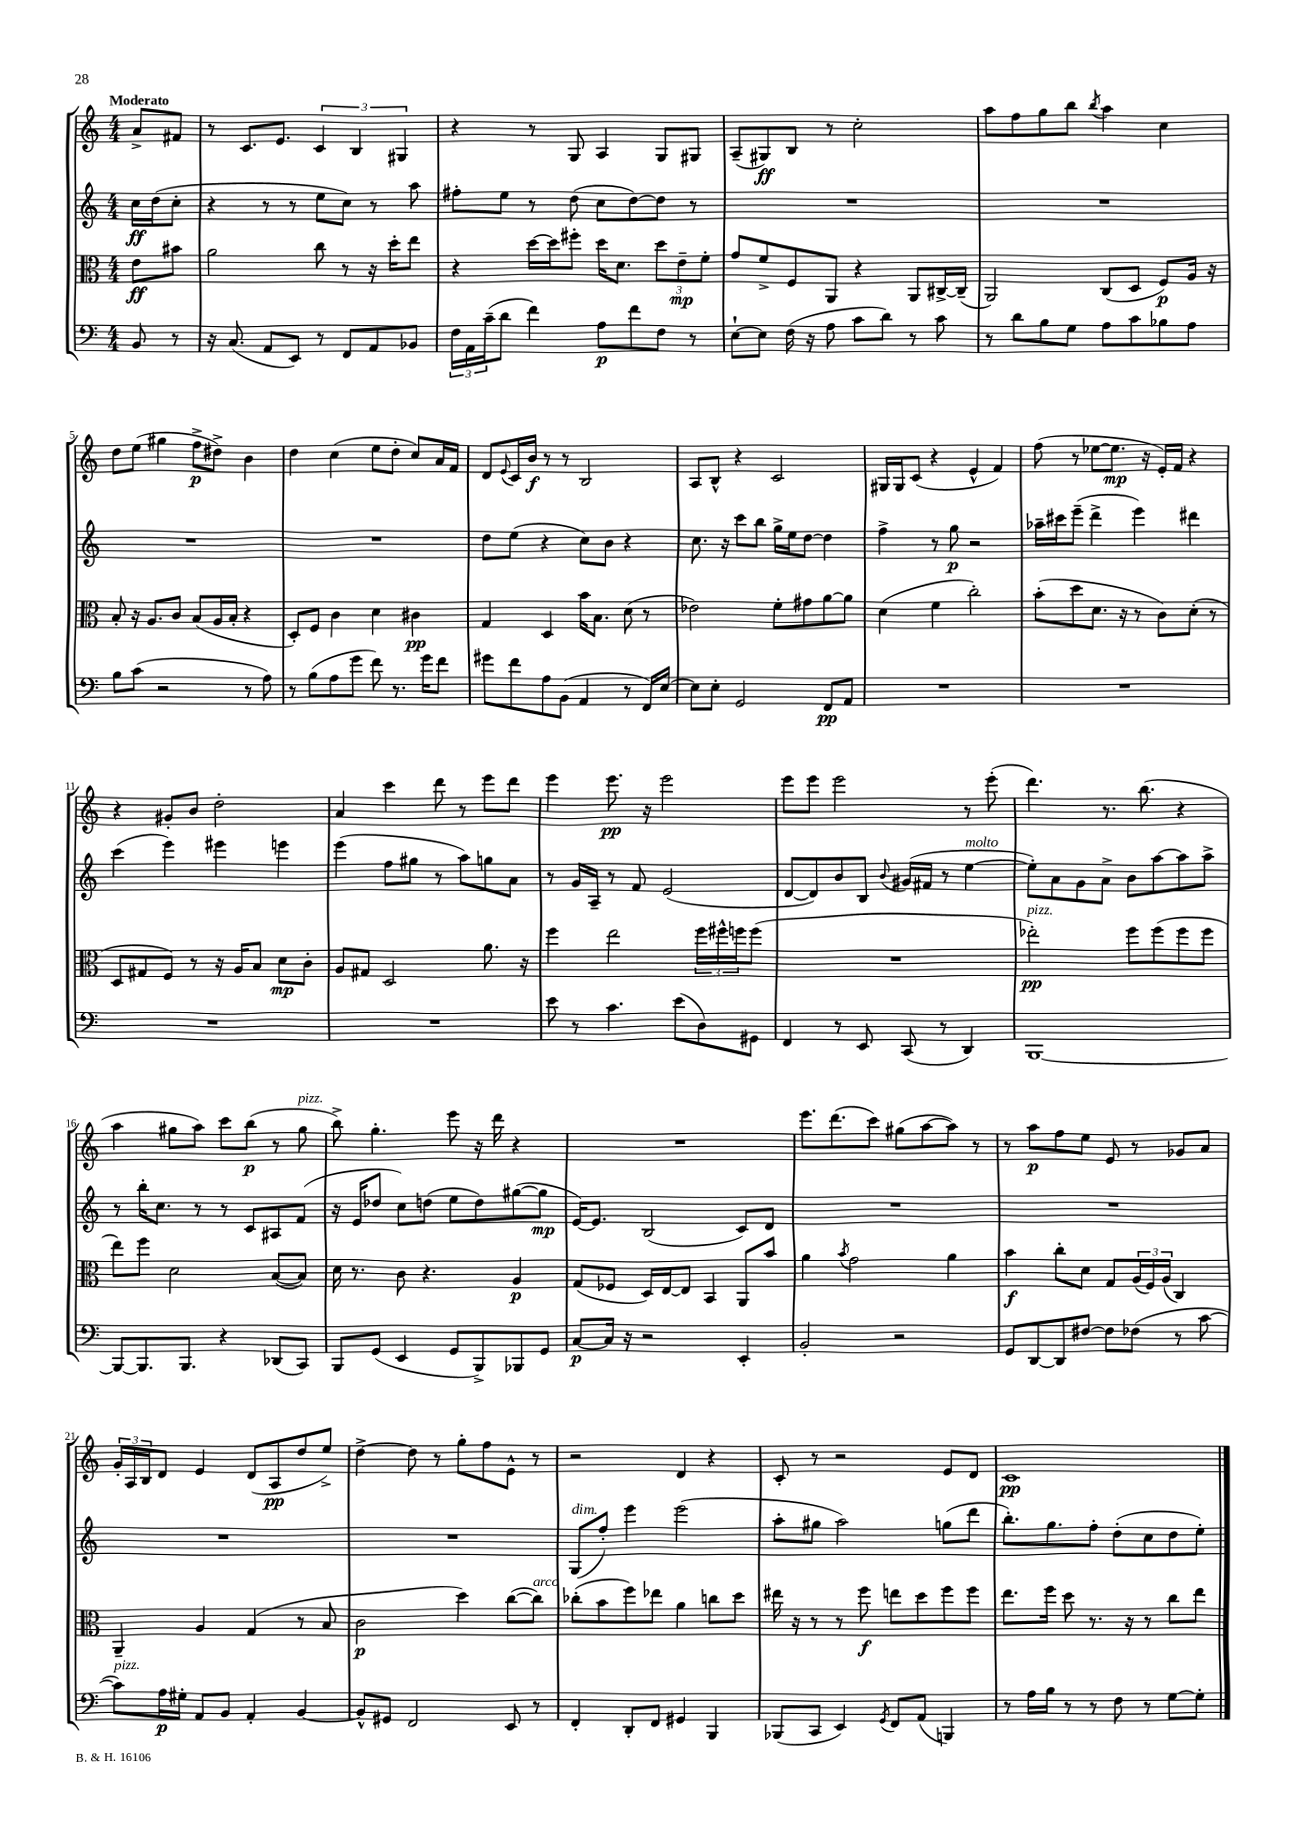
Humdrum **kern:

**kern	**dynam	**kern	**dynam	**kern	**dynam	**kern	**dynam
*part4	*part4	*part3	*part3	*part2	*part2	*part1	*part1
*staff4	*staff4	*staff3	*staff3	*staff2	*staff2	*staff1	*staff1
*clefF4	*	*clefC3	*	*clefG2	*	*clefG2	*
*k[]	*	*k[]	*	*k[]	*	*k[]	*
*M4/4	*	*M4/4	*	*M4/4	*	*M4/4	*
=	=	=	=	=	=	=	=
!	!	!	!	!	!	!LO:TX:a:B:t=Moderato	!
8BB/	.	8e\L	ff	16cc\LL	ff	8a^/L	.
.	.	.	.	(16dd\J	.	.	.
8r	.	8b#X\J	.	8cc'\J	.	8f#X/J	.
=1	=1	=1	=1	=1	=1	=1	=1
16r	.	2a\	.	4r	.	8r	.
(8.C/	.	.	.	.	.	.	.
.	.	.	.	.	.	8.c/L	.
8AA/L	.	.	.	8r	.	.	.
.	.	.	.	.	.	8.e/J	.
8EE/J)	.	.	.	8r	.	.	.
8r	.	8cc\	.	8ee\L	.	6c/	.
8FF/L	.	8r	.	8cc\J)	.	.	.
.	.	.	.	.	.	6B/	.
8AA/	.	16r	.	8r	.	.	.
.	.	16dd'\KL	.	.	.	.	.
.	.	.	.	.	.	6G#X/	.
8BB-X/J	.	8ee\J	.	8aa\	.	.	.
=2	=2	=2	=2	=2	=2	=2	=2
24F\LL	.	4r	.	8ff#X'\L	.	4r	.
24AA\	.	.	.	.	.	.	.
(24c~\J	.	.	.	.	.	.	.
8d\J	.	.	.	8ee\J	.	.	.
4f\)	.	[16dd\LL	.	8r	.	8r	.
.	.	16dd\J]	.	.	.	.	.
.	.	8ff#X'\J	.	(8dd\	.	8G/	.
8A\L	p	16dd\KL	.	8cc\L	.	4A/	.
.	.	8.d\J	.	.	.	.	.
8f\	.	.	.	[8dd\)	.	.	.
8F\J	.	12dd\L	.	8dd\J]	.	8G/L	.
.	.	12e~\	mp	.	.	.	.
8r	.	.	.	8r	.	8G#X/J	.
.	.	12f'\J	.	.	.	.	.
=3	=3	=3	=3	=3	=3	=3	=3
[8E`\L	.	8g/L	.	1r	.	(8A~/L	.
8E\J]	.	8f^/	.	.	.	8G#X/)	ff
(16F\	.	8F/	.	.	.	8B/J	.
16r	.	.	.	.	.	.	.
8A\	.	8AA/J	.	.	.	8r	.
8c\L	.	4r	.	.	.	2cc'\	.
8d\J)	.	.	.	.	.	.	.
8r	.	8AA/L	.	.	.	.	.
8c\	.	[16C#X^/L	.	.	.	.	.
.	.	(16C#~/JJ]	.	.	.	.	.
=4	=4	=4	=4	=4	=4	=4	=4
8r	.	2AA/)	.	1r	.	8aa\L	.
8d\L	.	.	.	.	.	8ff\	.
8B\	.	.	.	.	.	8gg\	.
8G\J	.	.	.	.	.	8bb\J	.
.	.	.	.	.	.	8qbb/	.
8A\L	.	(8C/L	.	.	.	4aa\	.
8c\	.	8D/J	.	.	.	.	.
8B-X\	.	8F/L)	p	.	.	4cc\	.
8A\J	.	16A/Jk	.	.	.	.	.
.	.	16r	.	.	.	.	.
!!LO:LB:g=z
=5	=5	=5	=5	=5	=5	=5	=5
8B\L	.	8B'/	.	1r	.	8dd\L	.
(8c\J	.	16r	.	.	.	(8ee\J	.
.	.	8.A/L	.	.	.	.	.
2r	.	.	.	.	.	4gg#X\	.
.	.	8c/J	.	.	.	.	.
.	.	(8B/L	.	.	.	8ff^\L	p
.	.	16A/L	.	.	.	8dd#X^\J)	.
.	.	16B'/JJ	.	.	.	.	.
8r	.	4r	.	.	.	4b\	.
8A\)	.	.	.	.	.	.	.
=6	=6	=6	=6	=6	=6	=6	=6
8r	.	8D'/L)	.	1r	.	4dd\	.
(8B\L	.	8F/J	.	.	.	.	.
8A\	.	4c\	.	.	.	(4cc\	.
8g\J	.	.	.	.	.	.	.
8f\)	.	4d\	.	.	.	8ee\L	.
8.r	.	.	.	.	.	8dd'\J	.
.	.	4c#X\	pp	.	.	8cc/L)	.
16g\KL	.	.	.	.	.	.	.
8f\J	.	.	.	.	.	16a/L	.
.	.	.	.	.	.	16f/JJ	.
=7	=7	=7	=7	=7	=7	=7	=7
8g#X\L	.	4G/	.	8dd\L	.	8d/L	.
.	.	.	.	.	.	8qqe/	.
8f\	.	.	.	(8ee\J	.	16c/L	.
.	.	.	.	.	.	16b/JJ	f
8A\	.	4D/	.	4r	.	8r	.
(8BB\J	.	.	.	.	.	8r	.
4AA/	.	16b\KL	.	8cc\L)	.	2B/	.
.	.	8.B\J	.	.	.	.	.
.	.	.	.	8b\J	.	.	.
8r	.	(8d\	.	4r	.	.	.
16FF/LL)	.	8r	.	.	.	.	.
[16E/JJ	.	.	.	.	.	.	.
=8	=8	=8	=8	=8	=8	=8	=8
8E\L]	.	2e-X\)	.	8.cc\	.	8A/L	.
8E'\J	.	.	.	.	.	8B^^/J	.
.	.	.	.	16r	.	.	.
2GG/	.	.	.	8ccc\L	.	4r	.
.	.	.	.	8bb\J	.	.	.
.	.	8f'\L	.	16gg^\LL	.	2c/	.
.	.	.	.	16ee\J	.	.	.
.	.	8g#X\	.	[8dd\J	.	.	.
8FF/L	pp	[8a\	.	4dd\]	.	.	.
8AA/J	.	8a\J]	.	.	.	.	.
=9	=9	=9	=9	=9	=9	=9	=9
1r	.	(4d\	.	4ff^\	.	16G#X/LL	.
.	.	.	.	.	.	16G#/J	.
.	.	.	.	.	.	(8c/J	.
.	.	4f\	.	8r	.	4r	.
.	.	.	.	8gg\	p	.	.
.	.	2cc'\)	.	2r	.	4e^^/	.
.	.	.	.	.	.	4f/)	.
=10	=10	=10	=10	=10	=10	=10	=10
1r	.	(8b'\L	.	16aa-X~\LL	.	(8ff\	.
.	.	.	.	16ccc#X\J	.	.	.
.	.	8dd\	.	(8eee~\J	.	8r	.
.	.	8.d\J	.	4ddd^\	.	[8ee-X\L	.
.	.	.	.	.	.	8.ee-\J]	mp
.	.	16r	.	.	.	.	.
.	.	8r	.	4eee\)	.	.	.
.	.	.	.	.	.	16r	.
.	.	8c\L)	.	.	.	16e'/LL)	.
.	.	.	.	.	.	16f/JJ	.
.	.	(8d'\J	.	4ddd#X\	.	4r	.
.	.	8r	.	.	.	.	.
!!LO:LB:g=z
=11	=11	=11	=11	=11	=11	=11	=11
1r	.	8D/L	.	(4ccc\	.	4r	.
.	.	8G#X/	.	.	.	.	.
.	.	8F/J)	.	4eee\)	.	8g#X'/L	.
.	.	8r	.	.	.	8b/J	.
.	.	16r	.	4eee#X\	.	2dd'\	.
.	.	16A/KL	.	.	.	.	.
.	.	8B/J	.	.	.	.	.
.	.	8d\L	mp	4eeen\	.	.	.
.	.	8c'\J	.	.	.	.	.
=12	=12	=12	=12	=12	=12	=12	=12
1r	.	8A/L	.	(4eee\	.	4a/	.
.	.	8G#X/J	.	.	.	.	.
.	.	2D/	.	8ff\L	.	4ccc\	.
.	.	.	.	8gg#X\J	.	.	.
.	.	.	.	8r	.	8ddd\	.
.	.	.	.	8aa\L)	.	8r	.
.	.	8.a\	.	8ggn\	.	8eee\L	.
.	.	.	.	8a\J	.	8ddd\J	.
.	.	16r	.	.	.	.	.
=13	=13	=13	=13	=13	=13	=13	=13
8e\	.	4ff\	.	8r	.	4eee\	.
8r	.	.	.	16g/LL	.	.	.
.	.	.	.	16A~/JJ	.	.	.
4.c\	.	2ee\	.	8r	.	8.eee\	pp
.	.	.	.	8f/	.	.	.
.	.	.	.	.	.	16r	.
.	.	.	.	(2e/	.	2eee\	.
(8e\L	.	.	.	.	.	.	.
8D\)	.	24ff\LL	.	.	.	.	.
.	.	24ff#X^^\	.	.	.	.	.
.	.	24ffn\J	.	.	.	.	.
8GG#X\J	.	(8ff\J	.	.	.	.	.
=14	=14	=14	=14	=14	=14	=14	=14
4FF/	.	1r	.	[8d/L	.	8eee\L	.
.	.	.	.	8d/])	.	8eee\J	.
8r	.	.	.	8b/	.	2eee\	.
8EE/	.	.	.	8B/J	.	.	.
.	.	.	.	8qqb/	.	.	.
(8CC/	.	.	.	(16g#X/LL	.	.	.
.	.	.	.	16f#X/JJ	.	.	.
8r	.	.	.	8r	.	.	.
!	!	!	!	!LO:TX:a:i:t=molto	!	!	!
4DD/)	.	.	.	[4ee\	.	8r	.
.	.	.	.	.	.	(8eee'\	.
=15	=15	=15	=15	=15	=15	=15	=15
!	!	!LO:TX:a:i:t=pizz.	!	!	!	!	!
[1BBB	.	2ee-X'\)	pp	8ee'\L])	.	4.ddd\)	.
.	.	.	.	8a\	.	.	.
.	.	.	.	8g\	.	.	.
.	.	.	.	8a^\J	.	8.r	.
.	.	8ff\L	.	8b\L	.	.	.
.	.	.	.	.	.	(8.bb\	.
.	.	(8ff\	.	[8aa\	.	.	.
.	.	8ff\	.	8aa\]	.	4r	.
.	.	8ff\J	.	8aa^\J	.	.	.
!!LO:LB:g=z
=16	=16	=16	=16	=16	=16	=16	=16
8BBB/L_	.	8ee\L)	.	8r	.	4aa\	.
8.BBB/]	.	8ff\J	.	16bb'\KL	.	.	.
.	.	.	.	8.cc\J	.	.	.
.	.	2d\	.	.	.	8gg#X\L	.
8.BBB/J	.	.	.	.	.	.	.
.	.	.	.	8r	.	8aa\J)	.
4r	.	.	.	8r	.	8ccc\L	.
.	.	.	.	8c/L	.	(8bb\J	p
(8DD-X/L	.	([8B/L	.	8A#X/	.	8r	.
!	!	!	!	!	!	!LO:TX:a:i:t=pizz.	!
8CC/J)	.	8B/J])	.	(8f/J	.	8gg#\	.
=17	=17	=17	=17	=17	=17	=17	=17
8BBB/L	.	16d\	.	16r	.	8bb^\)	.
.	.	8.r	.	16e/KL	.	.	.
(8GG/J	.	.	.	8dd-X/J	.	4.gg'\	.
4EE/	.	8c\	.	8cc\L)	.	.	.
.	.	4.r	.	(8ddn\J	.	.	.
8GG/L	.	.	.	8ee\L	.	8eee\	.
8BBB^/)	.	.	.	8dd\)	.	16r	.
.	.	.	.	.	.	16ddd\	.
8BBB-X/	.	4A/	p	([8gg#X\	.	4r	.
8GG/J	.	.	.	8gg#\J]	mp	.	.
=18	=18	=18	=18	=18	=18	=18	=18
[8C/L	p	(8G/L	.	[16e/KL)	.	1r	.
.	.	.	.	8.e/J]	.	.	.
16C/Jk]	.	8F-X/J	.	.	.	.	.
16r	.	.	.	.	.	.	.
2r	.	16D/LL)	.	(2B/	.	.	.
.	.	[16E/J	.	.	.	.	.
.	.	8E/J]	.	.	.	.	.
.	.	4BB/	.	.	.	.	.
4EE'/	.	8AA/L	.	8c/L)	.	.	.
.	.	8b/J	.	8d/J	.	.	.
=19	=19	=19	=19	=19	=19	=19	=19
2BB'/	.	4a\	.	1r	.	8.eee\L	.
.	.	.	.	.	.	(8.ddd\	.
.	.	8qb/	.	.	.	.	.
.	.	2g\	.	.	.	.	.
.	.	.	.	.	.	8ccc\J)	.
2r	.	.	.	.	.	(8gg#X\L	.
.	.	.	.	.	.	[8aa\	.
.	.	4a\	.	.	.	8aa\J])	.
.	.	.	.	.	.	8r	.
=20	=20	=20	=20	=20	=20	=20	=20
8GG/L	.	4b\	f	1r	.	8r	.
[8DD/	.	.	.	.	.	8aa\L	p
8DD/]	.	8cc'\L	.	.	.	8ff\	.
[8F#X/J	.	8d\J	.	.	.	8ee\J	.
8F#\L]	.	8G/L	.	.	.	8e/	.
(8F-X\J	.	(24A/L	.	.	.	8r	.
.	.	24F/)	.	.	.	.	.
.	.	(24A/JJ	.	.	.	.	.
8r	.	4C/)	.	.	.	8g-X/L	.
[8c\	.	.	.	.	.	8a/J	.
!!LO:LB:g=z
=21	=21	=21	=21	=21	=21	=21	=21
!LO:TX:a:i:t=pizz.	!	!	!	!	!	!	!
8c\L])	.	4AA~/	.	1r	.	24g'/LL	.
.	.	.	.	.	.	24A/	.
.	.	.	.	.	.	24B/J	.
16A\L	p	.	.	.	.	8d/J	.
16G#X'\JJ	.	.	.	.	.	.	.
8AA/L	.	4A/	.	.	.	4e/	.
8BB/J	.	.	.	.	.	.	.
4AA'/	.	(4G/	.	.	.	(8d/L	.
.	.	.	.	.	.	8A/	pp
[4BB/	.	8r	.	.	.	8dd/	.
.	.	8B/	.	.	.	8ee^/J)	.
=22	=22	=22	=22	=22	=22	=22	=22
8BB^^/L]	.	2c\	p	1r	.	[4dd^\	.
8GG#X/J	.	.	.	.	.	.	.
2FF/	.	.	.	.	.	8dd\]	.
.	.	.	.	.	.	8r	.
.	.	4dd\)	.	.	.	8gg'\L	.
.	.	.	.	.	.	8ff\	.
8EE/	.	([8cc\L	.	.	.	8e^^\J	.
!	!	!LO:TX:a:i:t=arco	!	!	!	!	!
8r	.	8cc\J])	.	.	.	8r	.
=23	=23	=23	=23	=23	=23	=23	=23
!	!	!	!	!LO:TX:a:i:t=dim.	!	!	!
4FF'/	.	(8cc-X'\L	.	(8G/L	.	2r	.
.	.	8b\	.	8ff'/J)	.	.	.
8DD'/L	.	8ff\)	.	4eee\	.	.	.
8FF/J	.	8ee-X\J	.	.	.	.	.
4GG#X/	.	4a\	.	(2eee\	.	4d/	.
4BBB/	.	8ccn\L	.	.	.	4r	.
.	.	8dd\J	.	.	.	.	.
=24	=24	=24	=24	=24	=24	=24	=24
(8BBB-X/L	.	16ee#X\	.	8aa'\L	.	8c'/	.
.	.	16r	.	.	.	.	.
8CC/J	.	8r	.	8gg#X\J	.	8r	.
4EE/)	.	8r	.	2aa\)	.	2r	.
.	.	8ff\	f	.	.	.	.
8qGG/	.	.	.	.	.	.	.
8FF/L	.	8een\L	.	.	.	.	.
(8AA/J	.	8dd\	.	.	.	.	.
4BBBn/)	.	8ff\	.	(8ggn\L	.	8e/L	.
.	.	8ff\J	.	8ddd\J	.	8d/J	.
=25	=25	=25	=25	=25	=25	=25	=25
8r	.	8.ee\L	.	8.bb'\L)	.	1c	pp
16A\LL	.	.	.	.	.	.	.
16B\JJ	.	16ff\Jk	.	8.gg\	.	.	.
8r	.	8dd\	.	.	.	.	.
8r	.	8.r	.	8ff'\J	.	.	.
8F\	.	.	.	(8dd'\L	.	.	.
.	.	16r	.	.	.	.	.
8r	.	8r	.	8cc\	.	.	.
[8G\L	.	8cc\L	.	8dd\	.	.	.
8G'\J]	.	8ee\J	.	8ee'\J)	.	.	.
==	==	==	==	==	==	==	==
*-	*-	*-	*-	*-	*-	*-	*-
